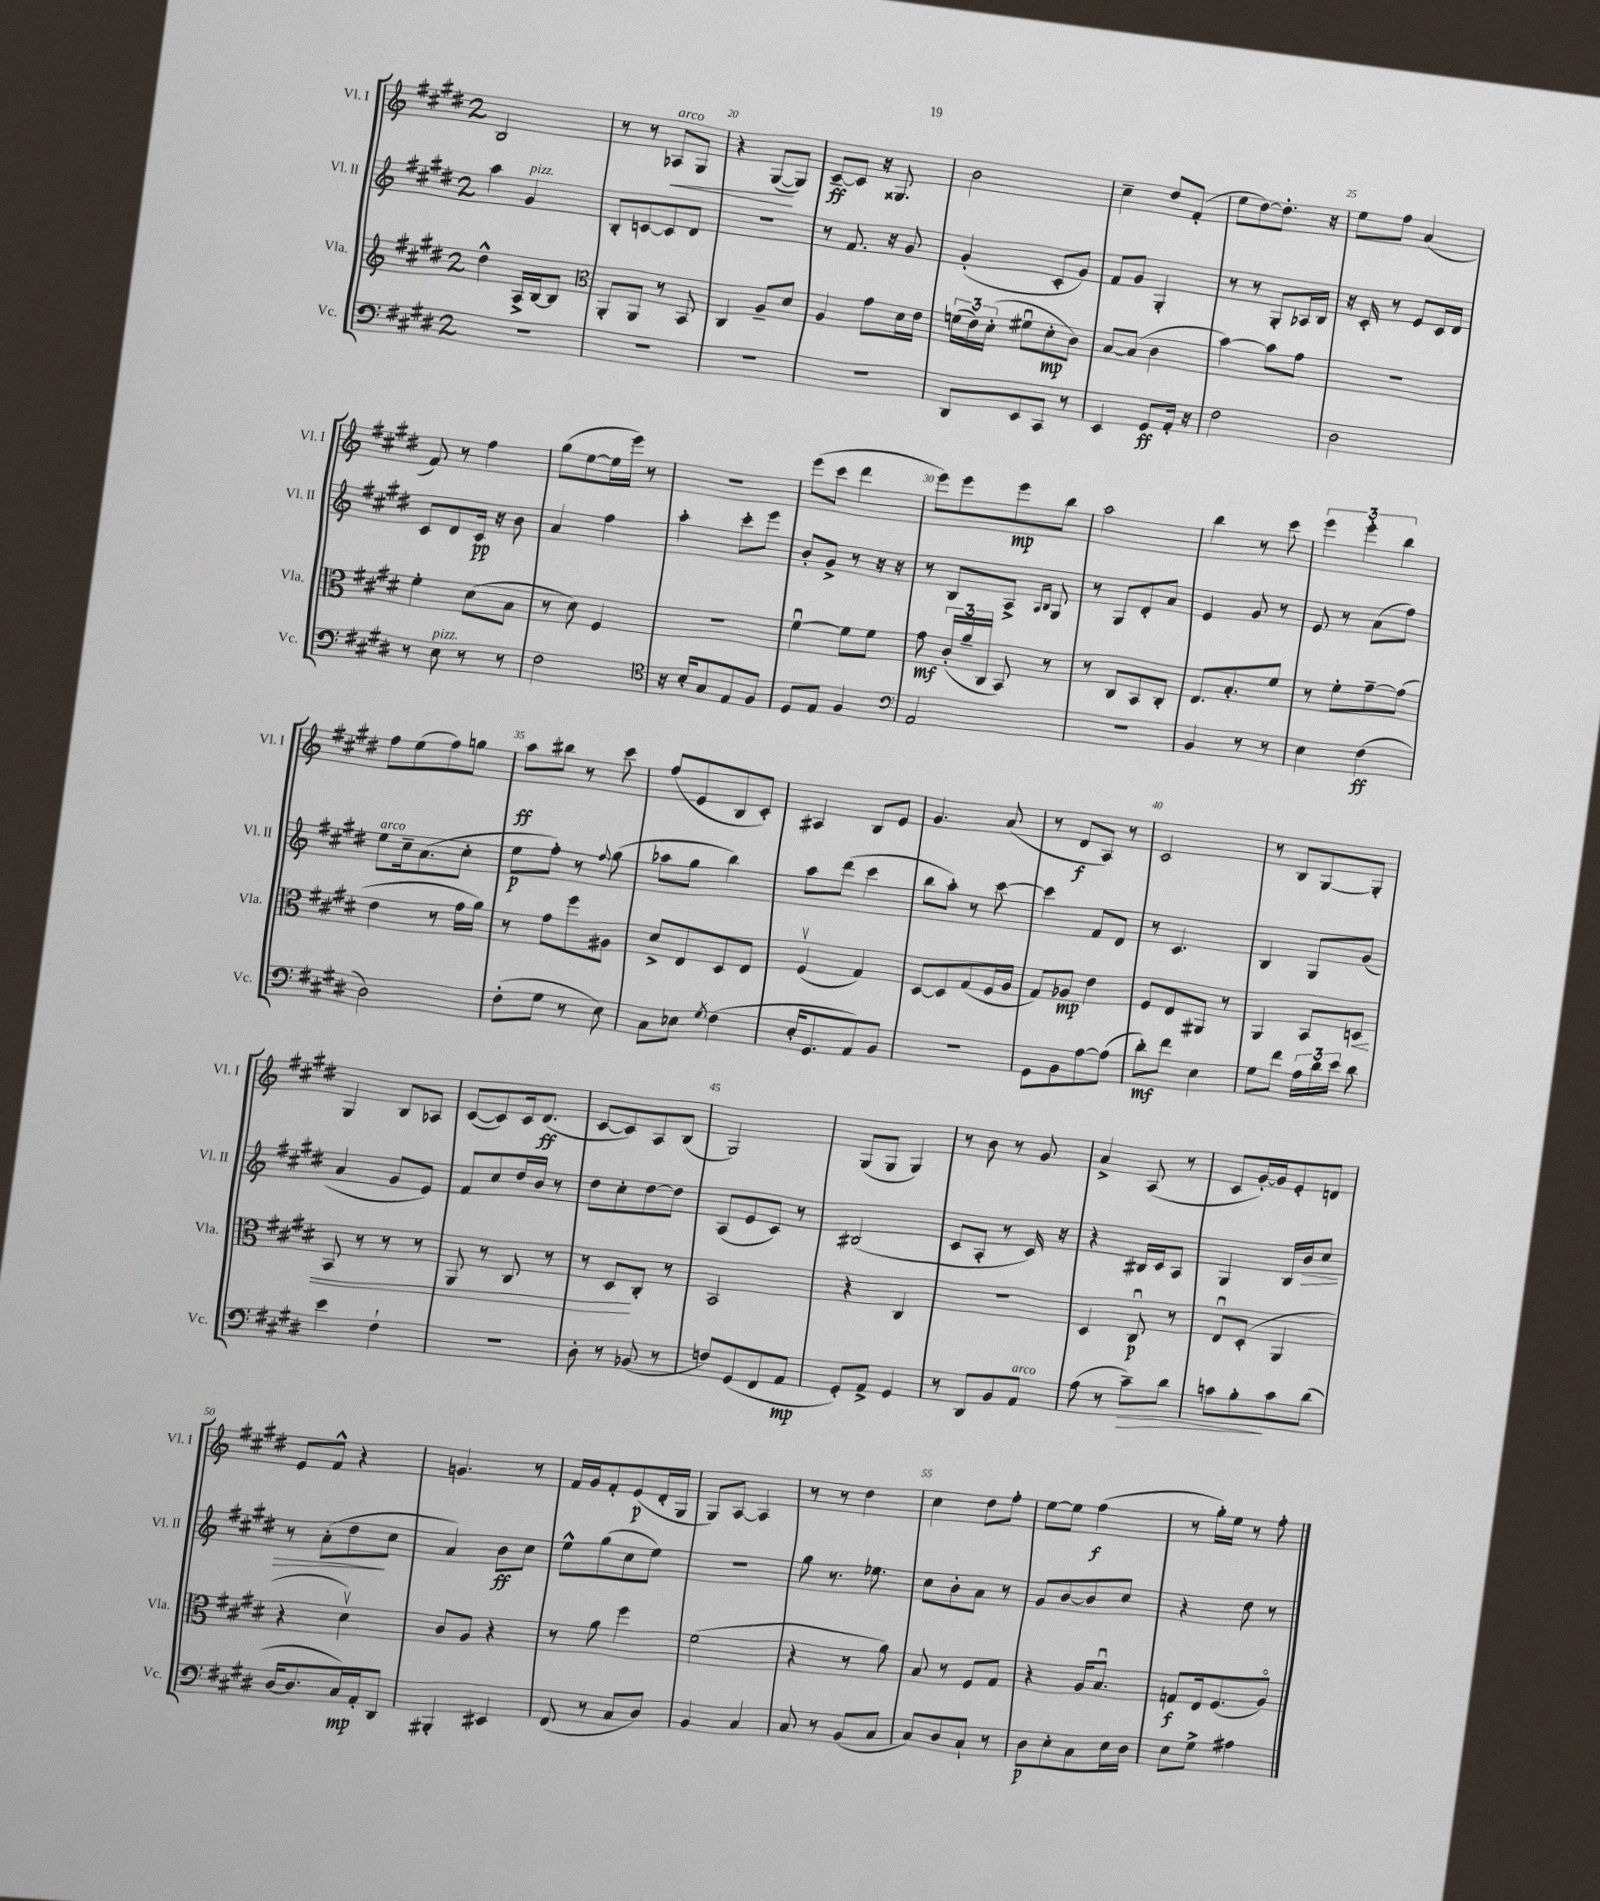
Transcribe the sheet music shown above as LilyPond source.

<<
\new StaffGroup <<
\new Staff = "s0" \with { instrumentName = "Vl. I" shortInstrumentName = "Vl. I" } {
    \clef treble \key e \major \once \override Staff.TimeSignature.style = #'single-digit \time 2/4
    \autoBeamOff b2 |
    r8 r8 aes8[\<^\markup { \italic "arco" } gis8] |
    r4 gis8[~\!( gis8]) |
    cis'8[~--\ff cis'8] r16 gisis8. |
    b'2 |
    cis''4-- dis''8[ fis'8]-.( |
    e''8[ dis''8~) dis''8.]-. r16 |
    e''8[ fis''8] a'4( |
    fis'8) r8 fis''4 |
    gis''8[( e''8~ e''16 e'''16]) r8 |
    R2 |
    e'''8[( cis'''8] dis'''4 |
    e'''8[) e'''8 e'''8\mp b''8] |
    a''2 |
    b''4 r8 cis'''8 |
    \tuplet 3/2 { e'''4 e'''4-. b''4 } |
    fis''8[ e''8( fis''8) g''8] |
    a''8[\ff bis''8] r8 cis'''8 |
    fis''8[( e'8 b8 cis'8]-.) |
    ais4 b8[ e'8] |
    gis'4. a'8( |
    r8 dis'8[\f a8]) r8 |
    cis'2 |
    r8 b8[ gis8~ gis8]-. |
    gis4 b8[ aes8] |
    cis'8[~( cis'8) cis'16 dis'8.]\ff( |
    cis'8[~ cis'8) a8 b8]( |
    gis2) |
    gis8[( gis8] gis4) |
    r8 b'8 r8 gis'8 |
    a'4-> a8( r8 |
    cis'8[ gis'16~-.) gis'16 e'8-. d'8] |
    e'8[ fis'8]-^ r4 |
    g'4. r8 |
    fis'16[ gis'16 fis'8-. e'8\p( dis'16-. gis16] |
    gis8[) a8]~ a4 |
    r8 r8 dis''4 |
    cis''4 dis''8[ fis''8]-. |
    e''8[~ e''8] fis''4\f( |
    r8 gis''16[-.) e''16] r8 fis''8-. \bar "|." |
}
\new Staff = "s1" \with { instrumentName = "Vl. II" shortInstrumentName = "Vl. II" } {
    \clef treble \key e \major \once \override Staff.TimeSignature.style = #'single-digit \time 2/4
    \autoBeamOff a''4 gis'4^\markup { \italic "pizz." } |
    b8[-. c'8~ c'8 dis'8] |
    r2 |
    r8 fis'8. r16 gis'8 |
    gis'4-.( cis'8[-. gis'8]) |
    fis'8[ gis'8] gis4-. |
    r8 r8 gis8[-. aes16 b16] |
    r16 cis'16-. r8 e'8[ cis'16 dis'16] |
    cis'8[ dis'8 cis'16]\pp r16 b'8 |
    a'4 fis''4 |
    a''4-. cis'''8[-. e'''8] |
    b'8[-. gis'8]-> r8 r16 r16 |
    r8 b8[ a8]-> \grace { a16[ b16] } gis8 |
    r8 gis8[ dis'8-. a'8] |
    e'4 gis'8 r8 |
    e'8 r8 a'8[( fis''8]) |
    e''8[^\markup { \italic "arco" } cis''16-- a'8.( cis''8]-. |
    e''8[\p fis''8]-.) r8 \appoggiatura { fis''8 } gis''8( |
    aes''8[ gis''8] b''4) |
    a''8[ dis'''8]( cis'''4 |
    b''8[ a''8]-.) r8 cis'''8~ |
    cis'''4 fis'8[ dis'8] |
    r8 cis'4. |
    b4 gis8[ gis'8]( |
    a'4 gis'8[ e'8]) |
    fis'8[ cis''8 dis''16 b'16] r8 |
    dis''8[ cis''8-. dis''8~ dis''8] |
    a8[( e'8 cis'8]) r8 |
    bis2( |
    cis'8[ a8]-. r8 cis'16) r16 |
    r4 bis16[ cis'16 a8] |
    gis4 b16[ b'16\> cis''8] |
    r8 a'8[-.( dis''8\! cis''8] |
    a'4) b'8[\ff cis''8] |
    e''8[-^ gis''8( cis''8 e''8]) |
    r2 |
    gis''8 r8. ees''8. |
    cis''8[ b'8-. a'8] r8 |
    gis'8[ b'8~ b'8 cis''8] |
    r4 dis''8 r8 \bar "|." |
}
\new Staff = "s2" \with { instrumentName = "Vla." shortInstrumentName = "Vla." } {
    \clef treble \key e \major \once \override Staff.TimeSignature.style = #'single-digit \time 2/4
    \autoBeamOff dis''4-^ a16[-> b16~ b8] |
    \clef alto a,8[-. a,8] r8 b,8 |
    cis4 a8[-- dis'8] |
    a4 gis'8[ dis'16 e'16] |
    \tuplet 3/2 { f'16[( e'16) dis'16]-.( } fis'8[\downbow dis'8-.\mp cis'8]) |
    b8[~ b8]( cis'4 |
    b'4~) b'8[ gis'8] |
    R2 |
    fis'4-. dis'8[( b8] |
    r8 dis'8) fis4 |
    r2 |
    fis'4~\downbow fis'8[ fis'8] |
    gis'8\mf \tuplet 3/2 { cis'16[-.( a'16-- cis16] } b,8) r8 |
    r8 cis8[ b,8 cis8]-. |
    e8.[ b8.-. fis'8] |
    r8 fis'8[-. gis'8~-- gis'8]( |
    e'4 r8 gis'16[ a'16]) |
    r8 gis'8[ fis''8 ais8] |
    dis'8[-> e8 dis8 e8] |
    fis4\upbow( gis4) |
    dis8[~ dis8 gis8( fis16 a16] |
    gis8[) aes8]\mp e'4 |
    fis8[ e8 ais,8] r8 |
    a,4 b,8[ d8]\< |
    b,8 r8 r8 r8 |
    a,8 r8 cis8 r8 |
    r8 dis8[\! cis8]-. r8 |
    b,2 |
    r4 cis4 |
    R2 |
    dis4 cis8\downbow\p r8 |
    e8[\downbow dis8]-.( a,4 |
    r4 dis'4\upbow) |
    cis'8[ a8] r4 |
    r8 a'8 fis''4 |
    fis'2( |
    r4 r8 a'8) |
    b8 r8 fis8[ gis8] |
    r4 a16[ b8.]\downbow |
    g8[\f e16 fis8.( a8]\flageolet) \bar "|." |
}
\new Staff = "s3" \with { instrumentName = "Vc." shortInstrumentName = "Vc." } {
    \clef bass \key e \major \once \override Staff.TimeSignature.style = #'single-digit \time 2/4
    \autoBeamOff R2 |
    R2 |
    R2 |
    R2 |
    dis,8[ e,8 cis,8] r8 |
    e,4 gis,8[\ff a,16]-. r16 |
    fis2 |
    dis2 |
    r8 e8^\markup { \italic "pizz." } r8 r8 |
    fis2 |
    \clef tenor r16 b16[-. gis8 e8 fis8] |
    dis8[ e8] fis4 |
    \clef bass a,2 |
    R2 |
    b,4 r8 r8 |
    e4 fis4\ff( |
    dis2) |
    fis8[-.( gis8] r8 e8) |
    cis8[ ees8] \acciaccatura { gis8 } fis4( |
    e16[-. gis,8. a,8) b,8] |
    r2 |
    gis,8[ b,8 a8~ a8]( |
    dis'8[-.\mf) fis'8] e4 |
    gis8[ fis'8] \tuplet 3/2 { a16[ dis'16 e'16] } dis'8 |
    e'4 fis4-! |
    r2 |
    dis8-. r8 bes,8( r8 |
    f8[) gis,8( fis,8 a,8]\mp |
    gis,8[-.) a,8]-> gis,4 |
    r8 dis,8[ b,8 a,8]^\markup { \italic "arco" } |
    a8( r8 cis'8[--\>) dis'8] |
    c'8[ b8-.\! c'8 dis'8]( |
    dis16[~ dis8. cis16\mp) a,16-. dis,8] |
    bis,,4-. eis,4 |
    fis,8( r8 cis8[ dis8]) |
    b,4 cis4 |
    cis8 r8 b,8[( cis8] |
    cis8[) dis8 cis8]-! r8 |
    dis8[\p e8-. cis8 e16 dis16] |
    e8[ gis8]-> ais4 \bar "|." |
}
>>
>>
\layout { \context { \Score currentBarNumber = #18 \override BarNumber.break-visibility = ##(#f #t #t) barNumberVisibility = #(every-nth-bar-number-visible 5) } }
